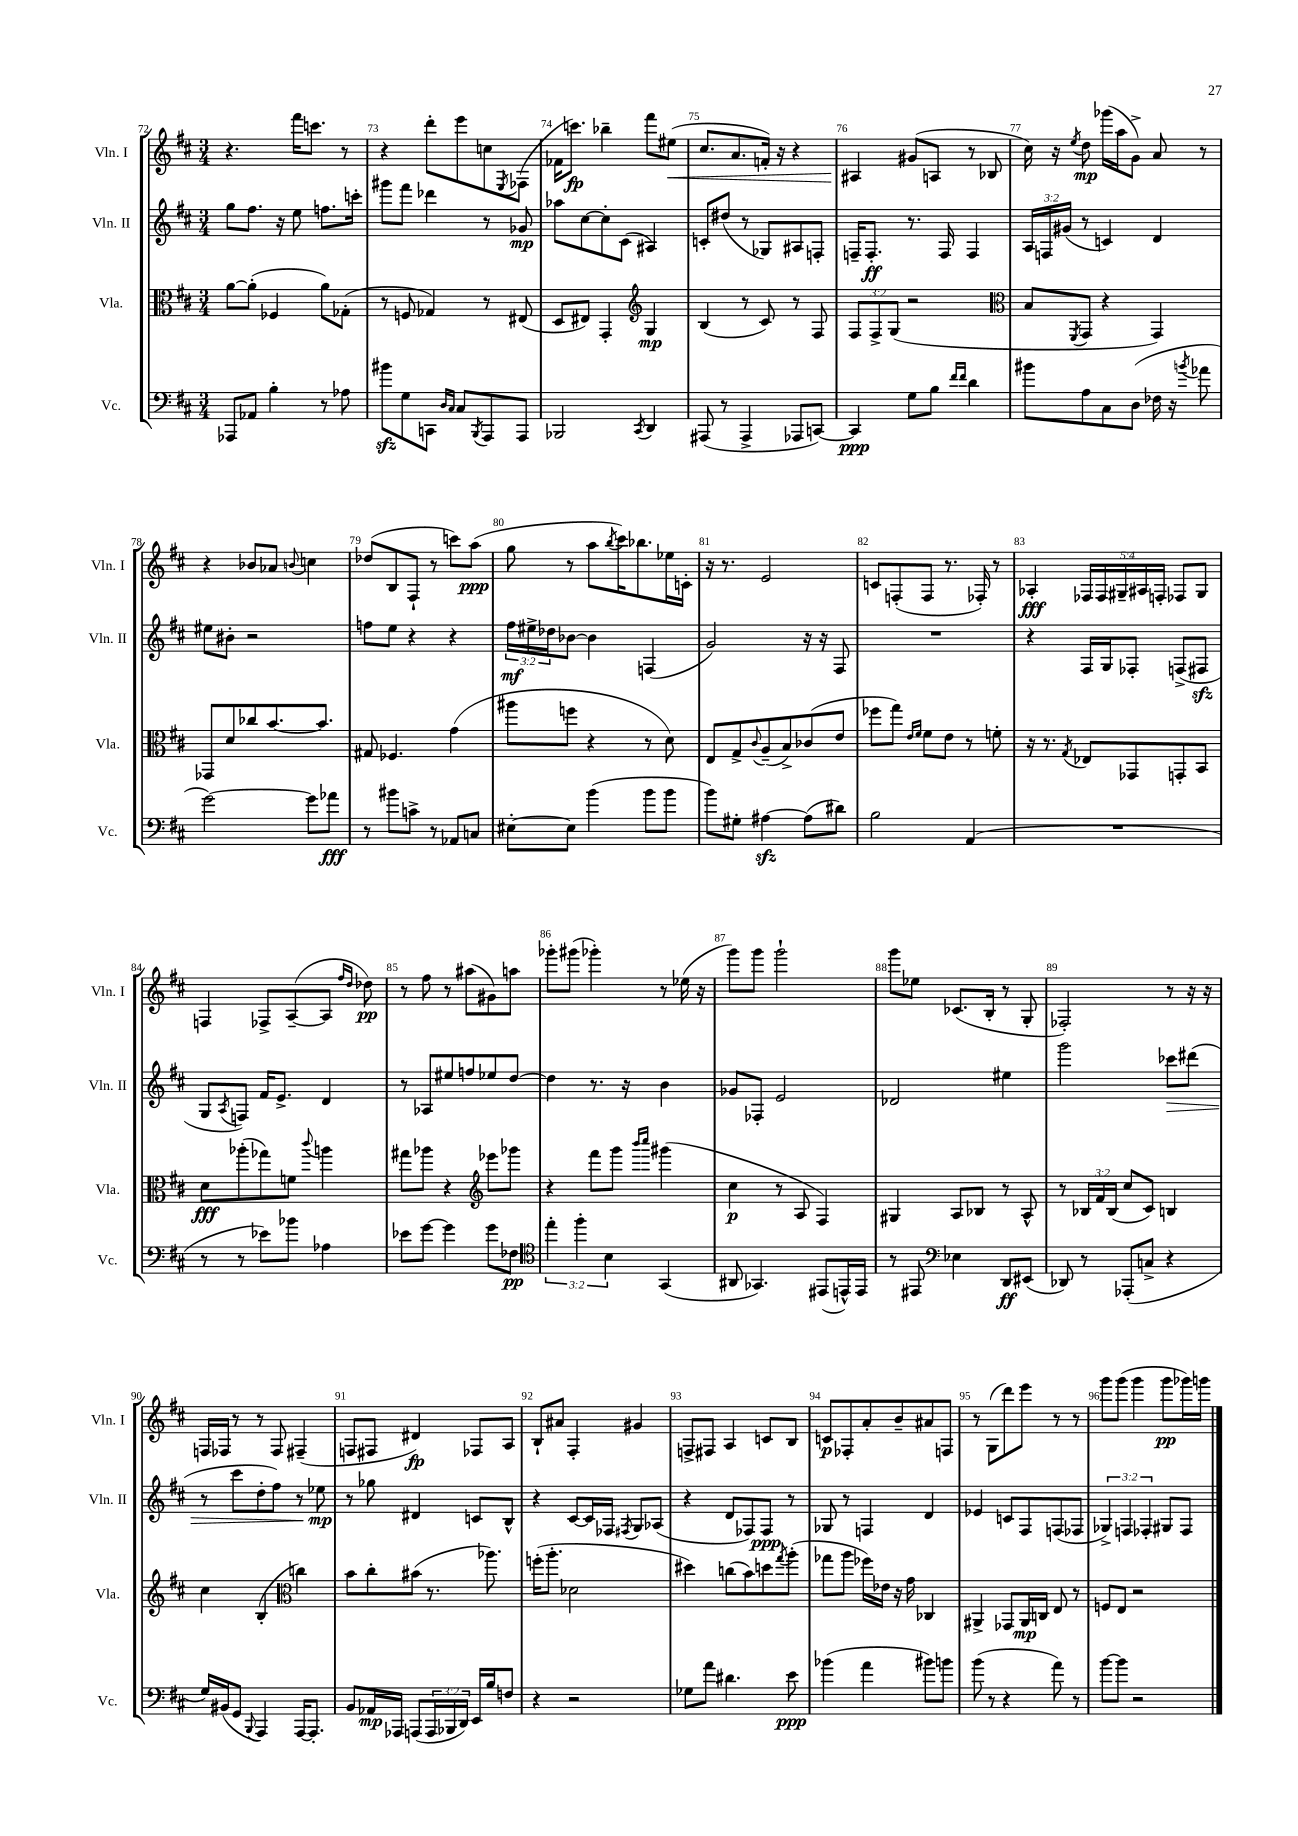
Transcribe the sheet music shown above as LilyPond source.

<<
\new StaffGroup <<
\new Staff = "s0" \with { instrumentName = "Vln. I" shortInstrumentName = "Vln. I" } {
    \clef treble \key d \major \numericTimeSignature \time 3/4 \override Staff.TupletNumber.text = #tuplet-number::calc-fraction-text
    r4. fis'''16 c'''8. r8 |
    r4 d'''8-. e'''8 c''8 \acciaccatura { e8 } fes8( |
    fes'16 c'''8.\fp) bes''4-- fis'''8 eis''8\<( |
    cis''8. a'8. f'16-.) r16 r4 |
    ais4\! gis'8( a8 r8 bes8 |
    cis''16) r16 \acciaccatura { e''8 } d''8\mp ges'''16( a''16 g'8->) a'8 r8 |
    r4 bes'8 aes'8 \appoggiatura { b'8 } c''4 |
    des''8( b8 fis8-! r8 c'''8) a''8\ppp( |
    g''8 r8 a''8 \acciaccatura { b''8 } cis'''16) bes''8. ees''16 c'16-. |
    r16 r8. e'2 |
    c'8 f8-.( f8 r8. fes16-.) r8 |
    aes4-.\fff \tuplet 5/4 { fes16 fes16 gis16-- ais16 f16-. } fes8 gis8 |
    f4 fes8-> a8~--( a8 \grace { fis''16 d''16 } des''8\pp) |
    r8 fis''8 r8 ais''8( gis'8) a''8 |
    ges'''8-. gis'''8( ges'''4-.) r8 ees''16( r16 |
    g'''8) g'''8 g'''2-! |
    g'''8 ees''8 ces'8.( b16-. r8 g8-. |
    fes2-.) r8 r16 r16 |
    f16 fes16 r8 r8 fes8 fis4--( |
    f8 fis8 dis'4\fp) fes8 a8 |
    b8-! ais'8 fis4-. gis'4 |
    f8-> fis8 a4 c'8 b8 |
    c'8\p fes8-. a'8-. b'8-- ais'8 f8 |
    r8 g8( d'''8) e'''8 r8 r8 |
    g'''8 g'''8( g'''4 g'''8\pp ges'''16) g'''16 \bar "|." |
}
\new Staff = "s1" \with { instrumentName = "Vln. II" shortInstrumentName = "Vln. II" } {
    \clef treble \key d \major \numericTimeSignature \time 3/4 \override Staff.TupletNumber.text = #tuplet-number::calc-fraction-text
    g''8 fis''8. r16 e''8 f''8. c'''16-. |
    gis'''8 fis'''8 des'''4 r8 ges'8\mp |
    aes''8 cis''8~ cis''8-. cis'8( ais4) |
    c'8-. dis''8( r8 ges8) ais8 f8-. |
    f16-- f8.-.\ff r8. f16 f4 |
    \tuplet 3/2 { a16 f16 gis'16( } r8 c'4) d'4 |
    eis''8 bis'8-. r2 |
    f''8 e''8 r4 r4 |
    \tuplet 3/2 { fis''16\mf eis''16-> des''16 } bes'8~ bes'4 f4( |
    g'2) r16 r16 fis8 |
    R2. |
    r4 fis16 g16 fes8-. f8->( fis8\sfz |
    g8 \acciaccatura { a8 } f8) fis'16 e'8.-> d'4 |
    r8 aes8 eis''8 f''8 ees''8 d''8~ |
    d''4 r8. r16 b'4 |
    ges'8 fes8-. e'2 |
    des'2 eis''4 |
    g'''2 ces'''8\> dis'''8( |
    r8 cis'''8 d''8-. fis''8) r8 ees''8\mp\! |
    r8 ges''8 dis'4 c'8 b8-^ |
    r4 cis'8~ cis'16 fes16 \acciaccatura { fis8 } g8 aes8( |
    r4 d'8 fes8) fes8\ppp r8 |
    ges8 r8 f4 d'4 |
    ees'4 c'8 fis8 f8( fes8 |
    \tuplet 3/2 { ges4->) f4 fes4-. } gis8 fes8 \bar "|." |
}
\new Staff = "s2" \with { instrumentName = "Vla." shortInstrumentName = "Vla." } {
    \clef alto \key d \major \numericTimeSignature \time 3/4 \override Staff.TupletNumber.text = #tuplet-number::calc-fraction-text
    a'8~ a'8-.( fes4 a'8) ges8-.( |
    r8 f8 ges4) r8 eis8( |
    d8 eis8) g,4-. \clef treble g4\mp |
    b4( r8 cis'8) r8 fis8 |
    \tuplet 3/2 { fis8 fis8-> g8( } r2 |
    \clef alto b8 \acciaccatura { fis,8 } g,8 r4 g,4) |
    ges,8 d'8 ces''8 b'8.~ b'8. |
    gis8 fes4. g'4( |
    ais''8 f''8 r4 r8 d'8) |
    e8 g8-> \appoggiatura { cis'8 } a8--( b8->) ces'8( e'8 |
    fes''8 g''8) \grace { e'16 fis'16 } fis'8 e'8 r8 f'8-. |
    r16 r8. \acciaccatura { g8 } ees8 ges,8 g,8-. b,8 |
    d'8\fff aes''8-.( ges''8) f'8 \appoggiatura { cis'''8 } a''4 |
    gis''8 aes''8 r4 \clef treble ees'''8 ges'''8 |
    r4 fis'''8 g'''8 \grace { b'''16 cis''''16 } gis'''4( |
    cis''4\p r8 a8 fis4) |
    gis4 a8 bes8 r8 a8-^ |
    r8 \tuplet 3/2 { bes16 fis'16 bes16( } cis''8 cis'8) b4 |
    cis''4 b4-.( \clef alto c''4) |
    b'8 cis''8-. bis'8( r8. aes''8.) |
    f''16-.( a''8.-. des'2 |
    dis''4) c''8( b'8) d''8 \acciaccatura { g''8 } a''8-.( |
    ges''8 a''8 fes''16) ees'16 r16 g'16 ces4 |
    ais,4-> ges,8 ais,16\mp c16 e8 r8 |
    f8 e8 r2 \bar "|." |
}
\new Staff = "s3" \with { instrumentName = "Vc." shortInstrumentName = "Vc." } {
    \clef bass \key d \major \numericTimeSignature \time 3/4 \override Staff.TupletNumber.text = #tuplet-number::calc-fraction-text
    aes,,8 aes,8 b4-. r8 aes8 |
    bis'8\sfz g8 c,8 \grace { d16 cis16 } cis8 \acciaccatura { b,,8 } a,,8 a,,8 |
    bes,,2 \acciaccatura { cis,8 } d,4 |
    ais,,8( r8 ais,,4-> aes,,8 c,8~) |
    c,4\ppp g8 b8 \grace { fis'16 fis'16 } d'4 |
    bis'8 a8 cis8 d8( fes16 r16 \acciaccatura { b'8 } aes'8 |
    g'2~) g'8 aes'8\fff |
    r8 bis'8 c'8-> r8 aes,8 c8 |
    eis8~-. eis8 b'4( b'8 b'8 |
    b'8) gis8-. ais4~\sfz ais8( dis'8) |
    b2 a,4( |
    R2. |
    r8 r8 ees'8) bes'8 aes4 |
    ees'8 g'8~ g'4 g'8 fes8\pp |
    \clef tenor \tuplet 3/2 { e''4-. fis''4-. b4 } g,4( |
    ais,8 ges,4.) eis,8( e,16-^) e,16 |
    r8 eis,8 \clef bass ees4 d,8\ff eis,8( |
    des,8) r8 aes,,8-.( c8-> r4 |
    g16) bis,16( g,8 \appoggiatura { b,,8 } a,,4) a,,16~ a,,8.-. |
    b,8 aes,16\mp aes,,16 a,,8( \tuplet 3/2 { a,,16 bes,,16 d,16) } e,16 b16 f8 |
    r4 r2 |
    ges8 a'8 dis'4. e'8\ppp |
    bes'4( a'4 bis'8) b'8 |
    b'8( r8 r4 a'8) r8 |
    b'8~ b'8 r2 \bar "|." |
}
>>
>>
\layout { \context { \Score currentBarNumber = #72 \override BarNumber.break-visibility = ##(#f #t #t) barNumberVisibility = #all-bar-numbers-visible } }
